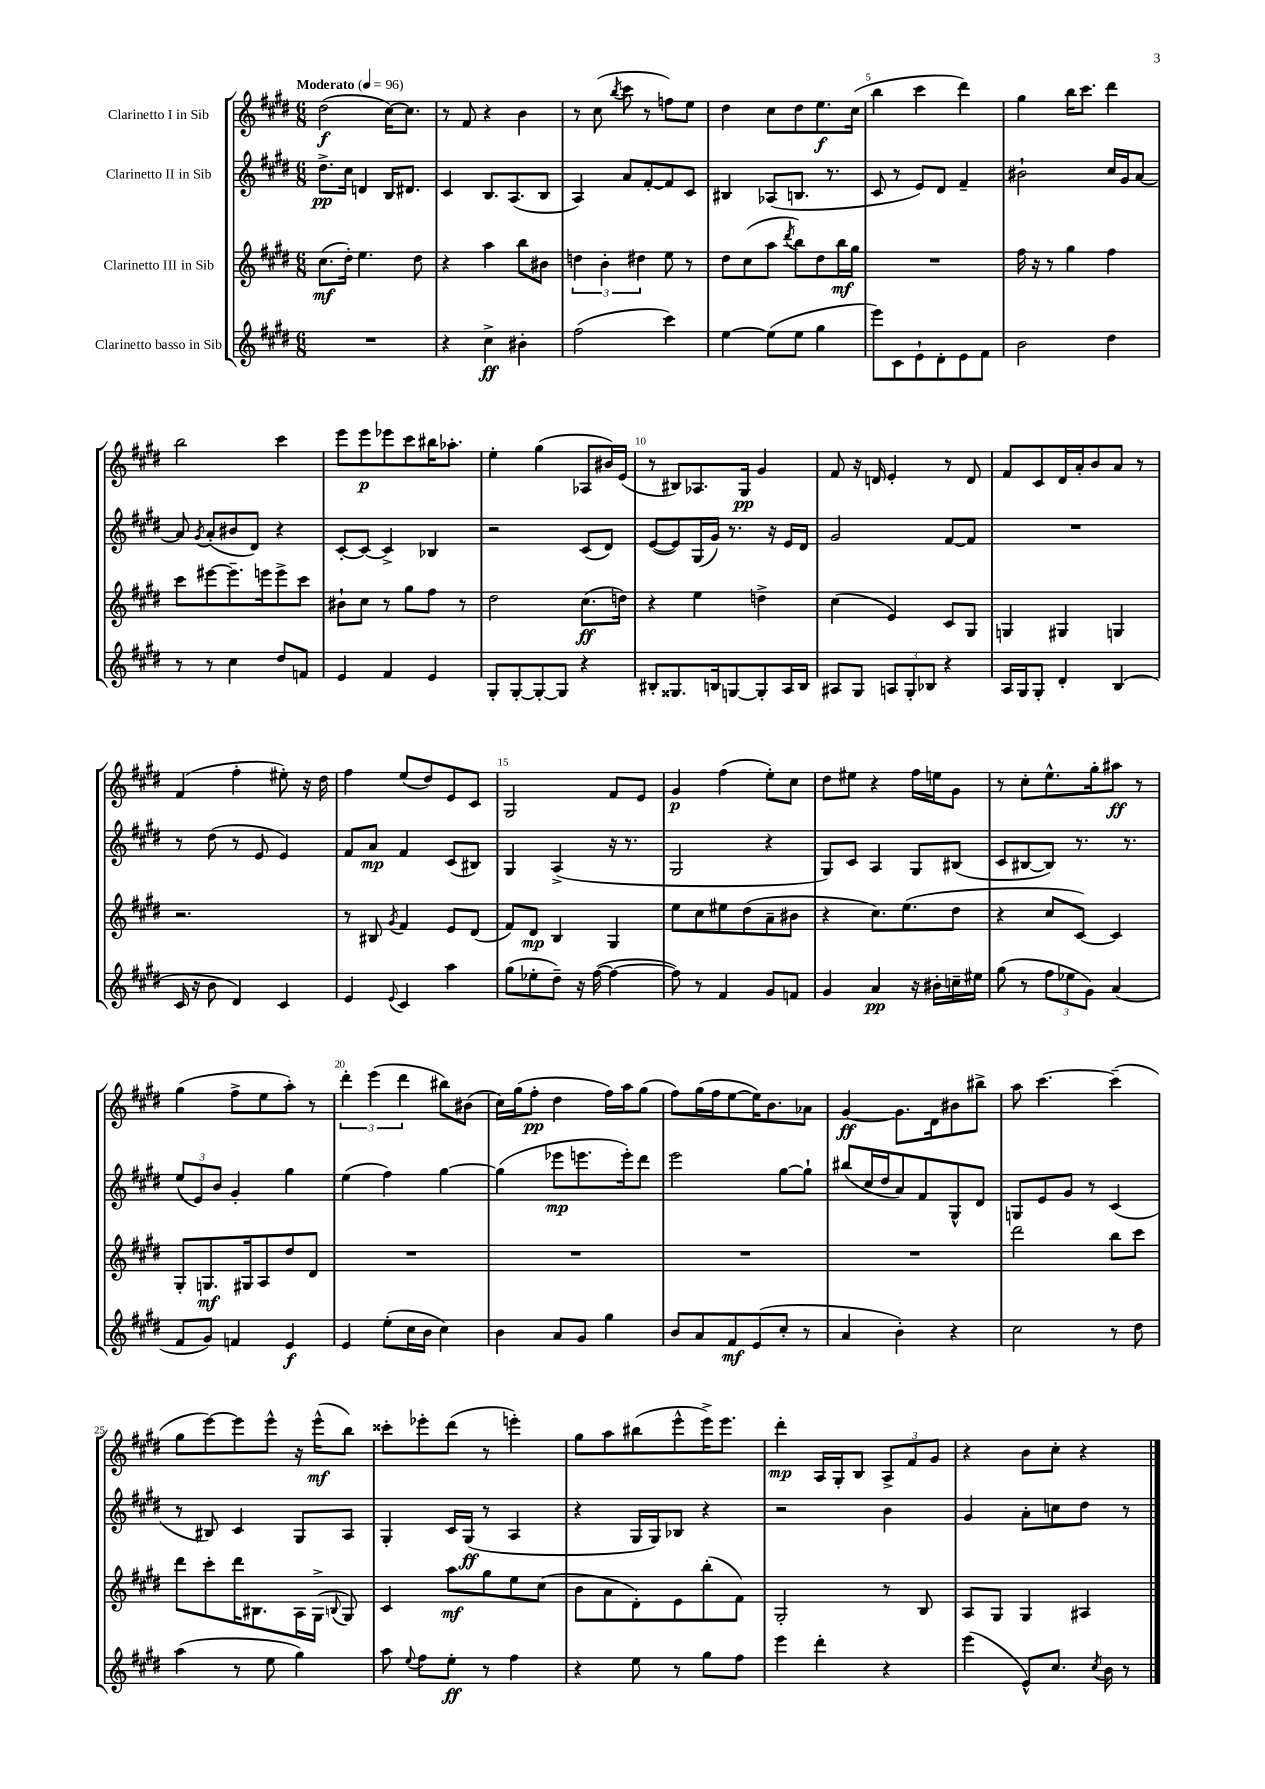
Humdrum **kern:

**kern	**dynam	**kern	**dynam	**kern	**dynam	**kern	**dynam
*part4	*part4	*part3	*part3	*part2	*part2	*part1	*part1
*staff4	*staff4	*staff3	*staff3	*staff2	*staff2	*staff1	*staff1
*I"Clarinetto basso in Sib	*	*I"Clarinetto III in Sib	*	*I"Clarinetto II in Sib	*	*I"Clarinetto I in Sib	*
*clefG2	*	*clefG2	*	*clefG2	*	*clefG2	*
*k[f#c#g#d#]	*	*k[f#c#g#d#]	*	*k[f#c#g#d#]	*	*k[f#c#g#d#]	*
*M6/8	*	*M6/8	*	*M6/8	*	*M6/8	*
*MM96	*	*MM96	*	*MM96	*	*MM96	*
=1	=1	=1	=1	=1	=1	=1	=1
!	!	!	!	!	!	!LO:TX:a:B:t=Moderato	!
2.r	.	(8.cc#\L	mf	8.dd#^\L	pp	(2dd#\	f
.	.	16dd#'\Jk)	.	16cc#\Jk	.	.	.
.	.	4.ee\	.	4dn/	.	.	.
.	.	.	.	16B/KL	.	[16cc#\KL)	.
.	.	.	.	8.d#X/J	.	8.cc#\J]	.
.	.	8dd#\	.	.	.	.	.
=2	=2	=2	=2	=2	=2	=2	=2
4r	.	4r	.	4c#/	.	8r	.
.	.	.	.	.	.	8f#/	.
4cc#^\	ff	4aa\	.	8.B/L	.	4r	.
.	.	.	.	(8.A/	.	.	.
4b#X'\	.	8bb\L	.	.	.	4b\	.
.	.	8b#X\J	.	8B/J	.	.	.
=3	=3	=3	=3	=3	=3	=3	=3
(2ff#\	.	6ddn\	.	4A/)	.	8r	.
.	.	.	.	.	.	(8cc#\	.
.	.	6b'\	.	.	.	.	.
.	.	.	.	.	.	8qbb/	.
.	.	.	.	8a/L	.	8ccc#\	.
.	.	6dd#X\	.	.	.	.	.
.	.	.	.	[8f#'/	.	8r	.
4ccc#\)	.	8ee\	.	8f#/]	.	8ffn\L)	.
.	.	8r	.	8c#/J	.	8ee\J	.
=4	=4	=4	=4	=4	=4	=4	=4
[4ee\	.	8dd#\L	.	4B#X/	.	4dd#\	.
.	.	(8cc#\	.	.	.	.	.
(8ee\L]	.	8aa\J	.	(8A-X/L	.	8cc#\L	.
.	.	8qddd#/	.	.	.	.	.
8ee\J	.	8bb\L)	.	8.Bn/J	.	8dd#\	.
4gg#\	.	8dd#\	.	.	.	8.ee\	f
.	.	.	.	8.r	.	.	.
.	.	16bb\L	mf	.	.	.	.
.	.	16gg#\JJ	.	.	.	(16cc#\Jk	.
=5	=5	=5	=5	=5	=5	=5	=5
8eee\L)	.	2.r	.	8c#/	.	4bb\	.
8c#\	.	.	.	8r	.	.	.
8e`\	.	.	.	8e/L)	.	4ccc#\	.
8d#'\	.	.	.	8d#/J	.	.	.
8e\	.	.	.	4f#~/	.	4ddd#\)	.
8f#\J	.	.	.	.	.	.	.
=6	=6	=6	=6	=6	=6	=6	=6
2b\	.	16ff#\	.	2b#X`\	.	4gg#\	.
.	.	16r	.	.	.	.	.
.	.	8r	.	.	.	.	.
.	.	4gg#\	.	.	.	16bb\KL	.
.	.	.	.	.	.	8.ccc#\J	.
4dd#\	.	4ff#\	.	16cc#/LL	.	4ddd#\	.
.	.	.	.	16g#/J	.	.	.
.	.	.	.	[8a/J	.	.	.
!!LO:LB:g=z
=7	=7	=7	=7	=7	=7	=7	=7
8r	.	8ccc#\L	.	8a/]	.	2bb\	.
.	.	.	.	8qg#/	.	.	.
8r	.	[8eee#X\	.	(8a'/L	.	.	.
4cc#\	.	8.eee#~\]	.	8b#X/	.	.	.
.	.	.	.	8d#/J)	.	.	.
.	.	16eeen\k	.	.	.	.	.
8dd#/L	.	8eee^\	.	4r	.	4ccc#\	.
8fn/J	.	8ccc#\J	.	.	.	.	.
=8	=8	=8	=8	=8	=8	=8	=8
4e/	.	8b#X`\L	.	[8c#'/L	.	8eee\L	.
.	.	8cc#\J	.	8c#/J_	.	8eee\	p
4f#/	.	8r	.	4c#^/]	.	8eee-X\	.
.	.	8gg#\L	.	.	.	8ccc#\	.
4e/	.	8ff#\J	.	4B-X/	.	16bb#X\K	.
.	.	.	.	.	.	8.aa-X'\J	.
.	.	8r	.	.	.	.	.
=9	=9	=9	=9	=9	=9	=9	=9
8G#'/L	.	2dd#\	.	2r	.	4ee'\	.
[8G#'/	.	.	.	.	.	.	.
8G#'/_	.	.	.	.	.	(4gg#\	.
8G#/J]	.	.	.	.	.	.	.
4r	.	(8.cc#\L	ff	(8c#/L	.	8A-X/L	.
.	.	.	.	8d#/J)	.	16b#X/L)	.
.	.	16ddn\Jk)	.	.	.	(16e/JJ	.
=10	=10	=10	=10	=10	=10	=10	=10
8B#X'/L	.	4r	.	([8e/L	.	8r	.
8.G##X/	.	.	.	8e/])	.	8B#X/L)	.
.	.	4ee\	.	(16G#/L	.	8.A-X/	.
16Bn/k	.	.	.	16g#/JJ)	.	.	.
[8Gn/	.	.	.	8.r	.	.	.
.	.	.	.	.	.	16G#/Jk	pp
8G'/]	.	4ddn^\	.	.	.	4g#/	.
.	.	.	.	16r	.	.	.
16A/L	.	.	.	16e/LL	.	.	.
16B/JJ	.	.	.	16d#/JJ	.	.	.
=11	=11	=11	=11	=11	=11	=11	=11
8A#X/L	.	(4cc#\	.	2g#/	.	8f#/	.
8G#/J	.	.	.	.	.	16r	.
.	.	.	.	.	.	16dn/	.
12An/L	.	4e/)	.	.	.	4e'/	.
12G#'/	.	.	.	.	.	.	.
12B-X/J	.	.	.	.	.	.	.
4r	.	8c#/L	.	[8f#/L	.	8r	.
.	.	8G#/J	.	8f#/J]	.	8d/	.
=12	=12	=12	=12	=12	=12	=12	=12
16A/LL	.	4Gn/	.	2.r	.	8f#/L	.
16G#/J	.	.	.	.	.	.	.
8G#'/J	.	.	.	.	.	8c#/	.
4d#'/	.	4G#X/	.	.	.	16d#/L	.
.	.	.	.	.	.	16a'/J	.
.	.	.	.	.	.	8b/	.
(4B/	.	4Gn/	.	.	.	8a/J	.
.	.	.	.	.	.	8r	.
!!LO:LB:g=z
=13	=13	=13	=13	=13	=13	=13	=13
16c#/	.	2.r	.	8r	.	(4f#/	.
16r	.	.	.	.	.	.	.
8b\	.	.	.	(8dd#\	.	.	.
4d#/)	.	.	.	8r	.	4ff#'\	.
.	.	.	.	8e/	.	.	.
4c#/	.	.	.	4e/)	.	8ee#X'\)	.
.	.	.	.	.	.	16r	.
.	.	.	.	.	.	16dd#\	.
=14	=14	=14	=14	=14	=14	=14	=14
4e/	.	8r	.	8f#/L	.	4ff#\	.
.	.	8B#X/	.	8a/J	mp	.	.
8qqe/	.	8qg#/	.	.	.	.	.
4c#/	.	4f#/	.	4f#/	.	(8ee/L	.
.	.	.	.	.	.	8dd#/)	.
4aa\	.	8e/L	.	(8c#/L	.	8e/	.
.	.	(8d#/J	.	8B#X/J)	.	8c#/J	.
=15	=15	=15	=15	=15	=15	=15	=15
(8gg#\L	.	8f#/L)	.	4G#/	.	2G#/	.
8ee-X'\	.	8d#/J	mp	.	.	.	.
8dd#~\J)	.	4B/	.	(4A^/	.	.	.
16r	.	.	.	.	.	.	.
([16ff#\	.	.	.	.	.	.	.
4ff#\_	.	4G#/	.	16r	.	8f#/L	.
.	.	.	.	8.r	.	.	.
.	.	.	.	.	.	8e/J	.
=16	=16	=16	=16	=16	=16	=16	=16
8ff#\])	.	8ee\L	.	2G#/	.	4g#/	p
8r	.	8cc#\	.	.	.	.	.
4f#/	.	8ee#X\	.	.	.	(4ff#\	.
.	.	(8dd#\	.	.	.	.	.
8g#/L	.	8a~\	.	4r	.	8ee'\L)	.
8fn/J	.	8b#X\J	.	.	.	8cc#\J	.
=17	=17	=17	=17	=17	=17	=17	=17
4g#/	.	4r	.	8G#/L)	.	8dd#\L	.
.	.	.	.	8c#/J	.	8ee#X\J	.
4a/	pp	8.cc#\L)	.	4A/	.	4r	.
.	.	(8.ee\	.	.	.	.	.
16r	.	.	.	8G#/L	.	16ff#\LL	.
16b#X'\LL	.	.	.	.	.	16een\J	.
16ccn~\	.	8dd#\J	.	(8B#X/J	.	8g#\J	.
16ee#X\JJ	.	.	.	.	.	.	.
=18	=18	=18	=18	=18	=18	=18	=18
(8gg#\	.	4r	.	8c#/L	.	8r	.
8r	.	.	.	[8B#X/	.	8cc#'\L	.
12ff#\L	.	8cc#/L	.	8B#/J])	.	8.ee^^\	.
12ee-X\	.	.	.	.	.	.	.
.	.	[8c#/J)	.	8.r	.	.	.
12g#\J)	.	.	.	.	.	.	.
.	.	.	.	.	.	16gg#'\k	.
(4a/	.	4c#/]	.	.	.	8aa#X\J	ff
.	.	.	.	8.r	.	.	.
.	.	.	.	.	.	8r	.
!!LO:LB:g=z
=19	=19	=19	=19	=19	=19	=19	=19
8f#/L	.	8G#'/L	.	(12ee/L	.	(4gg#\	.
.	.	.	.	12e/)	.	.	.
8g#/J)	.	8.Gn/	mf	.	.	.	.
.	.	.	.	12b/J	.	.	.
4fn/	.	.	.	4g#'/	.	8ff#^\L	.
.	.	16G#X/k	.	.	.	.	.
.	.	8A/	.	.	.	8ee\	.
4e/	f	8dd#/	.	4gg#\	.	8aa'\J)	.
.	.	8d#/J	.	.	.	8r	.
=20	=20	=20	=20	=20	=20	=20	=20
4e/	.	2.r	.	(4ee\	.	6ddd#'\	.
.	.	.	.	.	.	(6eee\	.
(8ee'\L	.	.	.	4ff#\)	.	.	.
.	.	.	.	.	.	6ddd#\	.
16cc#\L	.	.	.	.	.	.	.
16b\JJ	.	.	.	.	.	.	.
4cc#\)	.	.	.	[4gg#\	.	8bb#X\L)	.
.	.	.	.	.	.	(8b#X\J	.
=21	=21	=21	=21	=21	=21	=21	=21
4b\	.	2.r	.	(4gg#\]	.	16cc#\LL)	.
.	.	.	.	.	.	(16gg#\J	.
.	.	.	.	.	.	8ff#'\J	pp
8a/L	.	.	.	8eee-X\L	mp	4dd#\	.
8g#/J	.	.	.	8.eeen\	.	.	.
4gg#\	.	.	.	.	.	16ff#\LL)	.
.	.	.	.	16eee'\k)	.	16aa\J	.
.	.	.	.	8ddd#\J	.	(8gg#\J	.
=22	=22	=22	=22	=22	=22	=22	=22
8b/L	.	2.r	.	2eee\	.	8ff#\L)	.
8a/	.	.	.	.	.	(16gg#\L	.
.	.	.	.	.	.	16ff#\J	.
8f#/	mf	.	.	.	.	[8ee\	.
(8e/	.	.	.	.	.	16ee\K])	.
.	.	.	.	.	.	8.b\	.
8cc#'/J	.	.	.	[8gg#\L	.	.	.
8r	.	.	.	8gg#`\J]	.	8a-X\J	.
=23	=23	=23	=23	=23	=23	=23	=23
4a/	.	2.r	.	(8bb#X/L	.	[4g#/	ff
.	.	.	.	16cc#/L	.	.	.
.	.	.	.	16dd#/J	.	.	.
4b'\)	.	.	.	8a/)	.	8.g#\L]	.
.	.	.	.	8f#/	.	.	.
.	.	.	.	.	.	16d#\k	.
4r	.	.	.	8G#^^/	.	8b#X\	.
.	.	.	.	8d#/J	.	8bb#X^\J	.
=24	=24	=24	=24	=24	=24	=24	=24
2cc#\	.	2ddd#\	.	8Gn/L	.	8aa\	.
.	.	.	.	8e/	.	[4.ccc#\	.
.	.	.	.	8g#/J	.	.	.
.	.	.	.	8r	.	.	.
8r	.	8bb\L	.	(4c#/	.	(4ccc#~\]	.
8dd#\	.	8ccc#\J	.	.	.	.	.
!!LO:LB:g=z
=25	=25	=25	=25	=25	=25	=25	=25
(4aa\	.	8ddd#\L	.	8r	.	8gg#\L	.
.	.	8ccc#'\	.	8B#X/)	.	[8eee\)	.
8r	.	16ddd#\K	.	4c#/	.	8eee\]	.
.	.	8.B#X\	.	.	.	.	.
8ee\	.	.	.	.	.	8eee^^\J	.
4gg#\)	.	16A\L	.	8G#/L	.	16r	.
.	.	(16G#^\JJ	.	.	.	(16eee^^\KL	mf
.	.	8qqBn/	.	.	.	.	.
.	.	8G#/)	.	8A/J	.	8bb\J)	.
=26	=26	=26	=26	=26	=26	=26	=26
8aa\	.	4c#/	.	4G#'/	.	8ccc##X'\L	.
8qqee/	.	.	.	.	.	.	.
8ff#\L	.	.	.	.	.	8eee-X'\	.
8ee'\J	ff	8aa\L	mf	16c#/LL	.	(8ddd#\J	.
.	.	.	.	(16G#/JJ	ff	.	.
8r	.	8gg#\	.	8r	.	8r	.
4ff#\	.	8ee\	.	4A/	.	4eeen'\)	.
.	.	(8cc#\J	.	.	.	.	.
=27	=27	=27	=27	=27	=27	=27	=27
4r	.	8b\L	.	4r	.	8gg#\L	.
.	.	8a\	.	.	.	8aa\	.
8ee\	.	8d#'\)	.	16G#/LL	.	(8bb#X\	.
.	.	.	.	16G#/J)	.	.	.
8r	.	8e\	.	8B-X/J	.	8eee^^\	.
8gg#\L	.	(8bb'\	.	4r	.	16eee^\K)	.
.	.	.	.	.	.	8.eee\J	.
8ff#\J	.	8f#\J)	.	.	.	.	.
=28	=28	=28	=28	=28	=28	=28	=28
4eee\	.	2G#'/	.	2r	.	4ddd#'\	mp
4ddd#'\	.	.	.	.	.	16A/LL	.
.	.	.	.	.	.	16G#'/J	.
.	.	.	.	.	.	8B/J	.
4r	.	8r	.	4b\	.	12A^/L	.
.	.	.	.	.	.	12f#/	.
.	.	8B/	.	.	.	.	.
.	.	.	.	.	.	12g#/J	.
=29	=29	=29	=29	=29	=29	=29	=29
(4eee\	.	8A/L	.	4g#/	.	4r	.
.	.	8G#/J	.	.	.	.	.
8e^^/L)	.	4G#/	.	8a'\L	.	8b\L	.
8.cc#/J	.	.	.	8ccn\	.	8cc#'\J	.
.	.	4A#X/	.	8dd#\J	.	4r	.
8qcc#/	.	.	.	.	.	.	.
16b\	.	.	.	.	.	.	.
8r	.	.	.	8r	.	.	.
==	==	==	==	==	==	==	==
*-	*-	*-	*-	*-	*-	*-	*-
